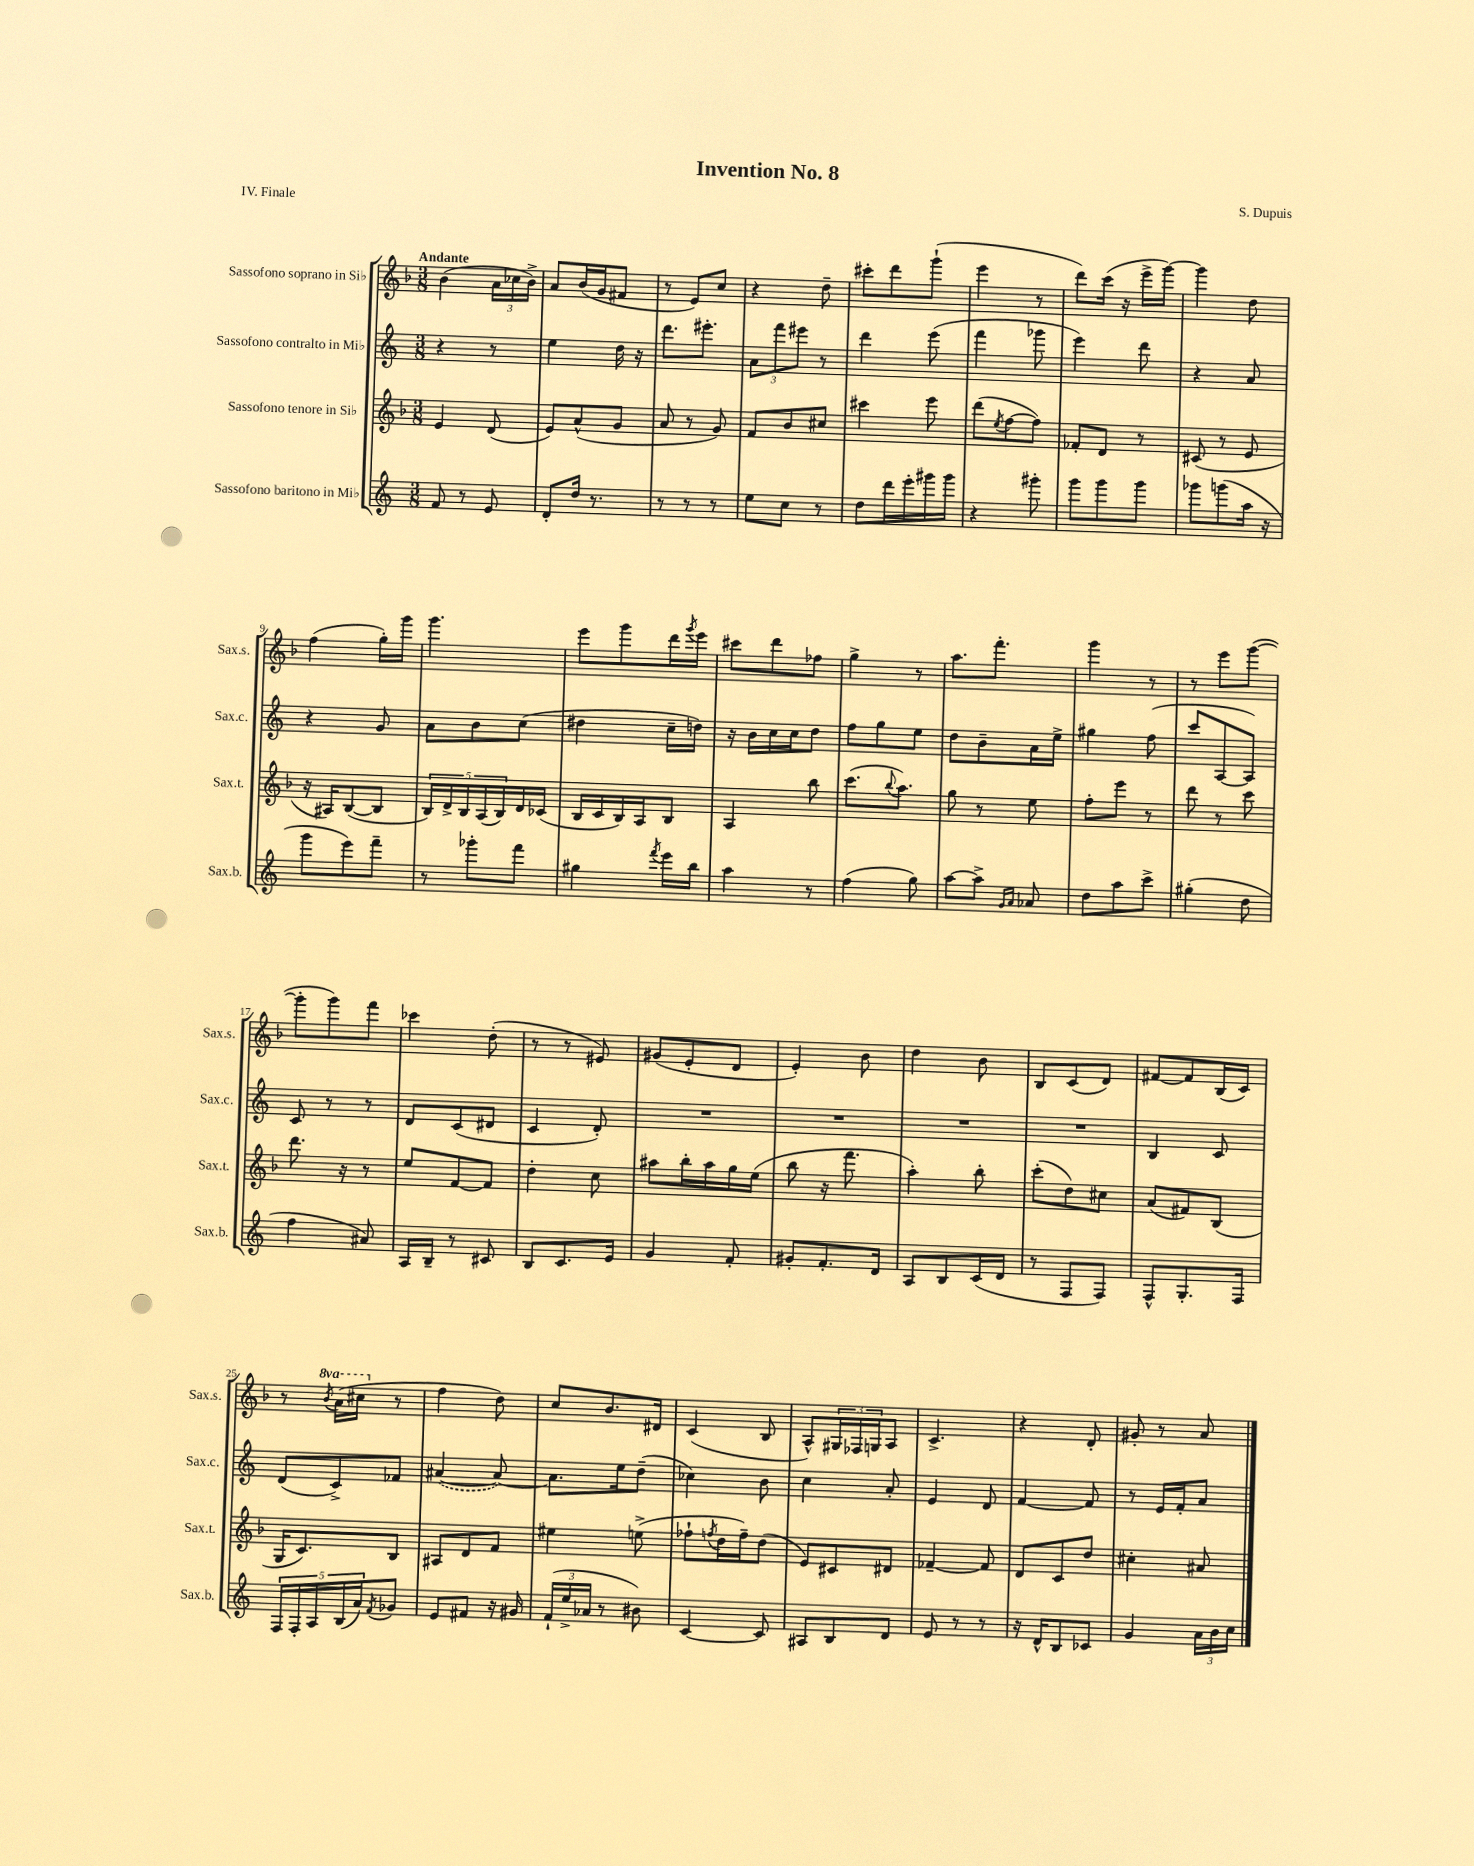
\header { title = "Invention No. 8" composer = "S. Dupuis" piece = "IV. Finale" }
<<
\new StaffGroup <<
\new Staff = "s0" \with { instrumentName = "Sassofono soprano in Sib" shortInstrumentName = "Sax.s." } {
    \clef treble \key f \major \numericTimeSignature \time 3/8 \set Staff.ottavationMarkups = #ottavation-simple-ordinals \tempo "Andante"
    bes'4( \tuplet 3/2 { a'16 ces''16 bes'16->) } |
    a'8 bes'16( g'16 fis'8 |
    r8 e'8) c''8 |
    r4 d''8-- |
    cis'''8-. d'''8 g'''8-!( |
    e'''4 r8 |
    d'''8) c'''16( r16 e'''16-> g'''16~) |
    g'''4 d''8 |
    f''4( g''16-.) g'''16 |
    g'''4. |
    e'''8 g'''8 d'''16 \acciaccatura { g'''8 } e'''16 |
    cis'''8 d'''8 fes''8 |
    g''4-> r8 |
    a''8. f'''8.-. |
    g'''4 r8 |
    r8 e'''8 g'''8~( |
    g'''8-. g'''8) f'''8 |
    ces'''4 d''8-.( |
    r8 r8 eis'8) |
    gis'8( e'8-. d'8 |
    e'4-.) bes'8 |
    d''4 bes'8 |
    bes8 c'8( d'8) |
    fis'8~ fis'8 bes16( c'16) |
    r8 \ottava #1 \acciaccatura { bes''8 } a''16( cis'''16 \ottava #0 r8 |
    f''4 d''8) |
    c''8 bes'8. dis'16 |
    c'4( bes8 |
    a8-^) \tuplet 3/2 { gis16 fes16 g16 } a8 |
    c'4.-> |
    r4 d'8-. |
    gis'8-. r8 a'8 \bar "|." |
}
\new Staff = "s1" \with { instrumentName = "Sassofono contralto in Mib" shortInstrumentName = "Sax.c." } {
    \clef treble \key c \major \numericTimeSignature \time 3/8
    r4 r8 |
    e''4 d''16 r16 |
    d'''8. eis'''8.-. |
    \tuplet 3/2 { a'8 f'''8 eis'''8 } r8 |
    d'''4 e'''8( |
    f'''4 ges'''8 |
    e'''4) d'''8 |
    r4 a'8 |
    r4 g'8 |
    a'8 b'8 c''8( |
    dis''4 c''16-- d''16) |
    r16 b'16 c''16 c''16 d''8 |
    f''8 g''8 e''8 |
    d''8 b'8-- a'16 e''16-> |
    gis''4 f''8( |
    c'''8 a8~ a8) |
    c'8 r8 r8 |
    d'8 c'8( dis'8 |
    c'4 d'8-.) |
    R4. |
    R4. |
    R4. |
    R4. |
    b4 c'8 |
    d'8( c'8->) fes'8 |
    \once \slurDashed ais'4~( ais'8~) |
    ais'8. e''16 d''8--( |
    ces''4) b'8 |
    c''4 a'8-. |
    e'4 d'8 |
    f'4~ f'8 |
    r8 e'16 f'16-. a'8 \bar "|." |
}
\new Staff = "s2" \with { instrumentName = "Sassofono tenore in Sib" shortInstrumentName = "Sax.t." } {
    \clef treble \key f \major \numericTimeSignature \time 3/8
    e'4 d'8( |
    e'8) a'8-^( g'8 |
    a'8 r8 g'8) |
    f'8 bes'8 cis''8 |
    cis'''4 e'''8 |
    d'''8( \acciaccatura { e''8 } f''8~ f''8) |
    fes'8-. d'8 r8 |
    cis'8( r8 e'8 |
    r16 ais16) bes8~( bes8 |
    \tuplet 5/4 { bes16) d'16-> bes16 a16( bes16) } d'16 ces'16( |
    bes16 c'16 bes16) a16 bes8 |
    a4 bes''8 |
    c'''8.( \appoggiatura { bes''8 } a''8.) |
    g''8 r8 e''8 |
    f''8-. e'''8 r8 |
    d'''8 r8 c'''8 |
    d'''8. r16 r8 |
    e''8 f'8~ f'8 |
    d''4-. c''8 |
    ais''8 bes''16-. ais''16 g''16 e''16( |
    bes''8 r16 f'''8. |
    a''4-.) bes''8-. |
    c'''8-.( d''8) cis''8 |
    a'8( fis'8) bes8( |
    g16 c'8.) bes8 |
    ais8 d'8 f'8 |
    eis''4 e''8->( |
    fes''8-! \acciaccatura { f''8 } d''16 f''16--) d''8( |
    e'8) cis'8 dis'8 |
    fes'4~-- fes'8 |
    d'8 c'8 d''8 |
    cis''4-. ais'8 \bar "|." |
}
\new Staff = "s3" \with { instrumentName = "Sassofono baritono in Mib" shortInstrumentName = "Sax.b." } {
    \clef treble \key c \major \numericTimeSignature \time 3/8
    f'8 r8 e'8 |
    d'8-. d''16 r8. |
    r8 r8 r8 |
    e''8 c''8 r8 |
    d''8 d'''16 e'''16-. gis'''16 gis'''16 |
    r4 gis'''8-. |
    g'''8 g'''8 g'''8 |
    ges'''8 g'''8( a''16 r16 |
    g'''8 e'''8) f'''8-- |
    r8 ges'''8-. f'''8 |
    gis''4 \acciaccatura { f'''8 } e'''16 b''16 |
    a''4 r8 |
    f''4( g''8) |
    a''8~ a''8-> \grace { g'16 a'16 } aes'8 |
    d''8 a''8 c'''8-> |
    gis''4-.( d''8 |
    f''4 ais'8) |
    a16 b16-- r8 cis'8 |
    b8 c'8. e'16 |
    g'4 f'8-. |
    gis'8-. f'8.-. d'16 |
    a8 b8 c'16( d'16 |
    r8 f8 f8) |
    f8-^ g8.-. f16 |
    \tuplet 5/4 { f16 f16-. a16 b16( a'16) } \acciaccatura { f'8 } ges'8 |
    e'8 fis'8 r16 gis'16 |
    \tuplet 3/2 { f'16-!( e''16-> aes'16 } r8 bis'8) |
    c'4~ c'8 |
    ais8 b8 d'8 |
    e'8 r8 r8 |
    r16 d'16-^ b8 ces'8 |
    g'4 \tuplet 3/2 { a'16 b'16 c''16 } \bar "|." |
}
>>
>>
